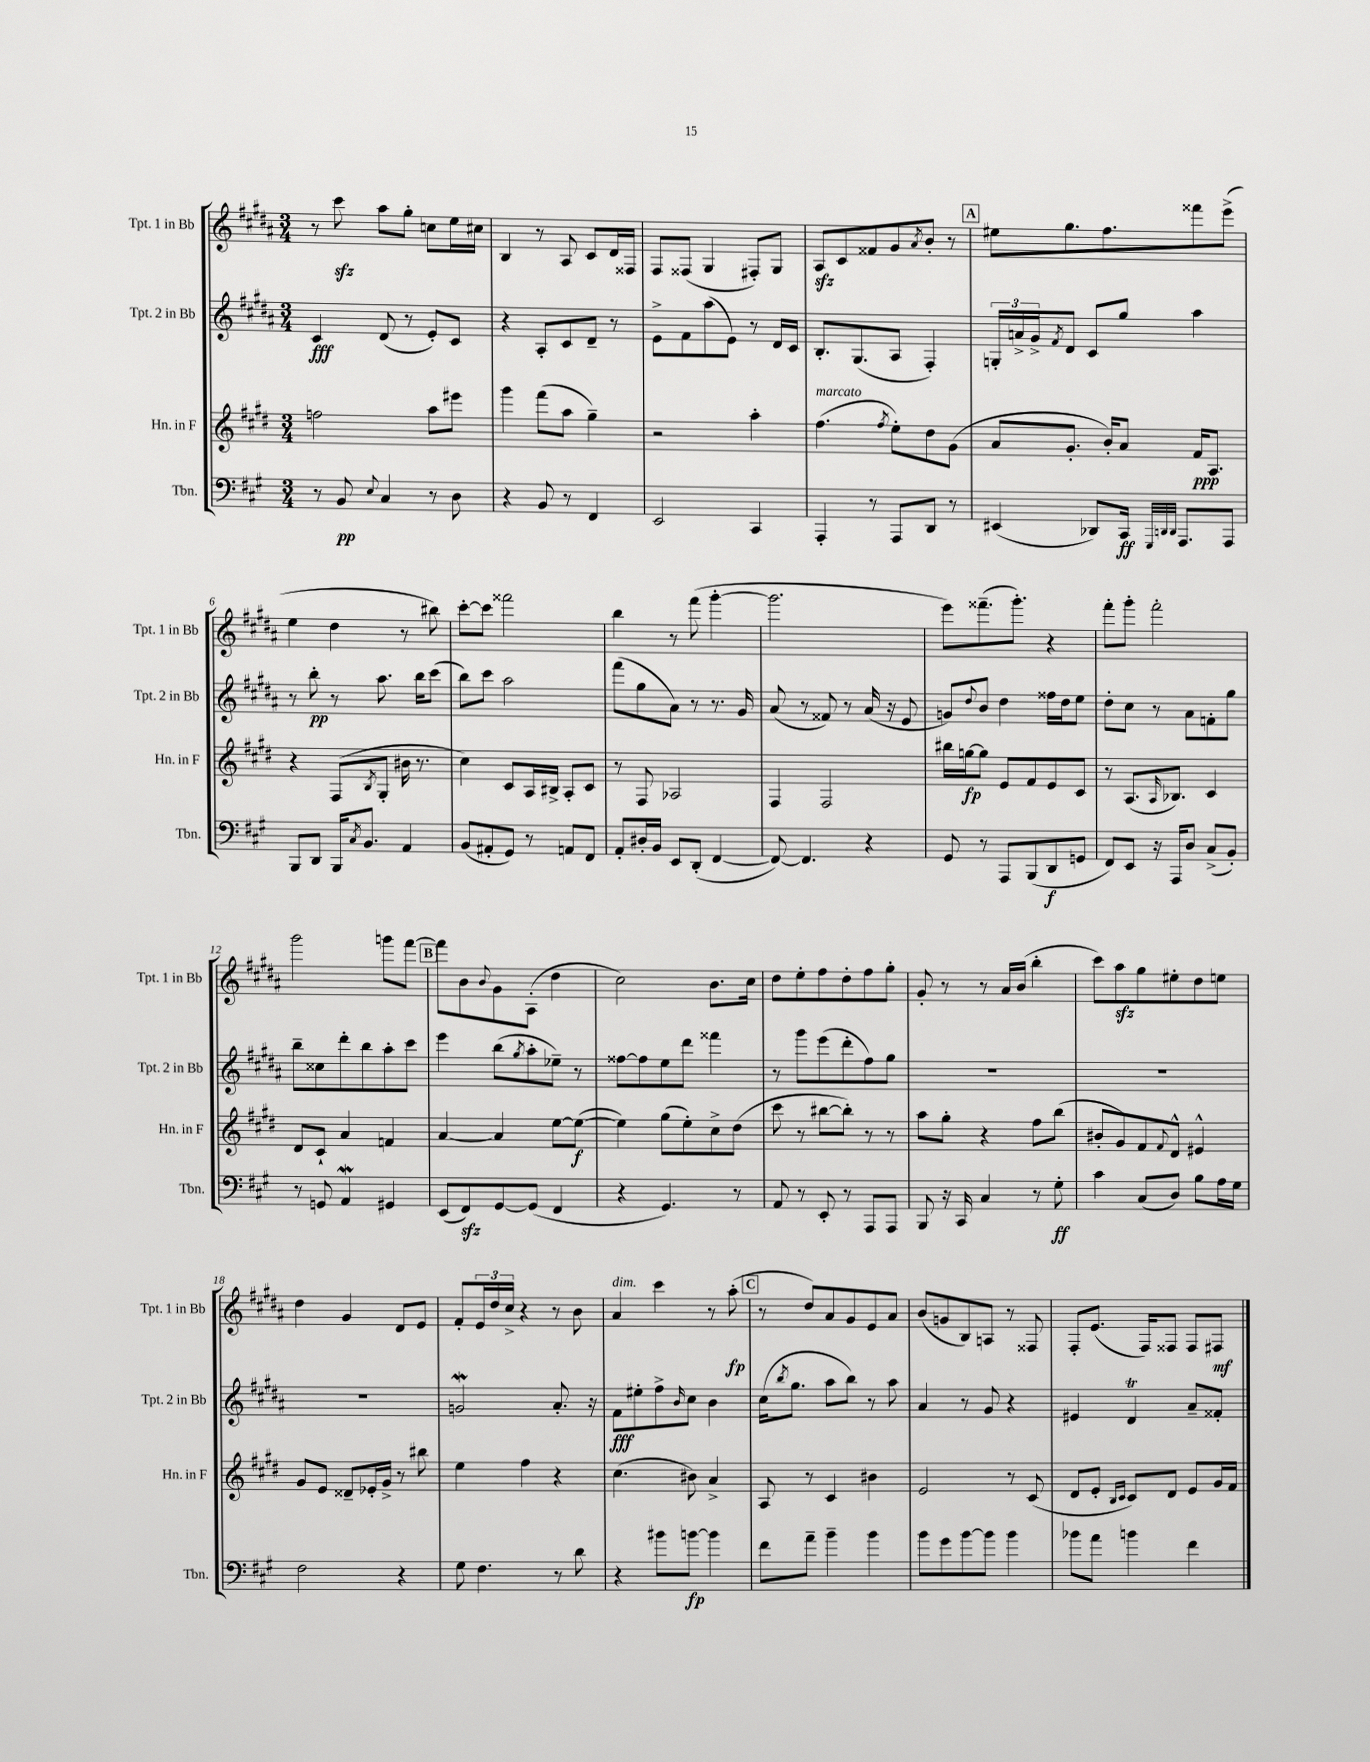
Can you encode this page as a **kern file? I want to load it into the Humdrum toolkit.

**kern	**dynam	**kern	**dynam	**kern	**dynam	**kern	**dynam
*part4	*part4	*part3	*part3	*part2	*part2	*part1	*part1
*staff4	*staff4	*staff3	*staff3	*staff2	*staff2	*staff1	*staff1
*I"Tbn.	*	*I"Hn. in F	*	*I"Tpt. 2 in Bb	*	*I"Tpt. 1 in Bb	*
*I'Tbn.	*	*I'Hn. in F	*	*I'Tpt. 2 in Bb	*	*I'Tpt. 1 in Bb	*
*clefF4	*	*clefG2	*	*clefG2	*	*clefG2	*
*k[f#c#g#]	*	*k[f#c#g#d#]	*	*k[f#c#g#d#a#]	*	*k[f#c#g#d#a#]	*
*M3/4	*	*M3/4	*	*M3/4	*	*M3/4	*
=1	=1	=1	=1	=1	=1	=1	=1
8r	.	2ffn\	.	4c#/	fff	8r	.
8BB/	pp	.	.	.	.	8ccc#zz\	.
8qqE/	.	.	.	.	.	.	.
4C#/	.	.	.	(8d#/	.	8aa#\L	.
.	.	.	.	8r	.	8gg#'\J	.
8r	.	8aa\L	.	8e'/L)	.	8ccn\L	.
8D\	.	8eee#X\J	.	8c#/J	.	16ee\L	.
.	.	.	.	.	.	16cc#X\JJ	.
=2	=2	=2	=2	=2	=2	=2	=2
4r	.	4ggg#\	.	4r	.	4B/	.
8BB/	.	(8fff#\L	.	8A#'/L	.	8r	.
8r	.	8aa\J	.	8c#/	.	8A#/	.
4FF#/	.	4gg#~\)	.	8d#~/J	.	8c#/L	.
.	.	.	.	8r	.	16d#/L	.
.	.	.	.	.	.	16F##X/JJ	.
=3	=3	=3	=3	=3	=3	=3	=3
2EE/	.	2r	.	8e^\L	.	8F#/L	.
.	.	.	.	8f#\	.	(8F##X/J	.
.	.	.	.	(8aa#\	.	4G#/	.
.	.	.	.	8e\J)	.	.	.
4CC#/	.	4aa'\	.	8r	.	8F#X'/L)	.
.	.	.	.	16d#/LL	.	8G#/J	.
.	.	.	.	16c#/JJ	.	.	.
=4	=4	=4	=4	=4	=4	=4	=4
!	!	!LO:TX:a:i:t=marcato	!	!	!	!	!
4AAA'/	.	(4.ff#\	.	8.B'/L	.	8A#zz/L	.
.	.	.	.	.	.	8c#/	.
.	.	.	.	(8.G#/	.	.	.
8r	.	.	.	.	.	8f##X/	.
.	.	8qff#/	.	.	.	.	.
8AAA/L	.	8ee'\L)	.	8A#/J	.	8g#/	.
.	.	.	.	.	.	8qa#/	.
8DD/J	.	8dd#\	.	4F#'/)	.	8b'/J	.
8r	.	(8g#\J	.	.	.	8r	.
!!LO:REH:place=s1:t=A
=5	=5	=5	=5	=5	=5	=5	=5
(4EE#X/	.	8a/L	.	24Gn'/LL	.	8ee#X\L	.
.	.	.	.	24an^/	.	.	.
.	.	.	.	24g#^/J	.	.	.
.	.	.	.	8qf#/	.	.	.
.	.	8.g#'/J	.	8d#/J	.	8.gg#\	.
8DD-X/L)	.	.	.	8c#/L	.	.	.
.	.	16b'/KL)	.	.	.	8.ff#\	.
16CC#/Jk	ff	8a/J	.	8gg#/J	.	.	.
32qqGGG#/LLL	.	.	.	.	.	.	.
32qqDDn/	.	.	.	.	.	.	.
32qqDD/JJJ	.	.	.	.	.	.	.
8.AAA/L	.	.	.	.	.	.	.
.	.	16f#/KL	ppp	4aa#\	.	8fff##X\	.
.	.	8.A/J	.	.	.	.	.
8AAA/J	.	.	.	.	.	(8eee^\J	.
!!LO:LB:g=z
=6	=6	=6	=6	=6	=6	=6	=6
8BBB/L	.	4r	.	8r	.	4ee\	.
8DD/J	.	.	.	8bb'\	pp	.	.
16BBB/KL	.	(8F#/L	.	8r	.	4dd#\	.
8qC#/	.	.	.	.	.	.	.
8.BB/J	.	.	.	.	.	.	.
.	.	8qB/	.	.	.	.	.
.	.	8G#'/J	.	8.aa#\	.	.	.
4AA/	.	16b#X\	.	.	.	8r	.
.	.	8.r	.	16bb\KL	.	.	.
.	.	.	.	(8ccc#\J	.	8bb#X\)	.
=7	=7	=7	=7	=7	=7	=7	=7
(8BB/L	.	4cc#\)	.	8bb\L)	.	[8ccc#'\L	.
8AA#X'/	.	.	.	8ccc#\J	.	8ccc#\J]	.
8GG#/J)	.	8c#/L	.	2aa#\	.	2fff##X\	.
8r	.	16A/L	.	.	.	.	.
.	.	16B#X^/JJ	.	.	.	.	.
8AAn/L	.	8A'/L	.	.	.	.	.
8FF#/J	.	8c#/J	.	.	.	.	.
=8	=8	=8	=8	=8	=8	=8	=8
8AA'/L	.	8r	.	(8fff#\L	.	4bb\	.
16D#X'/L	.	8F#/	.	8gg#\	.	.	.
16BB/JJ	.	.	.	.	.	.	.
8EE/L	.	2A-X/	.	8a#\J)	.	8r	.
(8DD'/J	.	.	.	8r	.	(8fff#\	.
[4FF#/	.	.	.	8.r	.	[4ggg#'\	.
.	.	.	.	16g#/	.	.	.
=9	=9	=9	=9	=9	=9	=9	=9
8FF#/_)	.	4F#/	.	(8a#/	.	2.ggg#\]	.
4.FF#/]	.	.	.	8r	.	.	.
.	.	2F#/	.	8f##X/)	.	.	.
.	.	.	.	8r	.	.	.
4r	.	.	.	(16a#/	.	.	.
.	.	.	.	16r	.	.	.
.	.	.	.	8e/	.	.	.
=10	=10	=10	=10	=10	=10	=10	=10
8GG#/	.	16bb#X\LL	.	8gn/L)	.	8eee\L)	.
.	.	[16ggn\J	fp	.	.	.	.
.	.	.	.	8qqdd#/	.	.	.
8r	.	8gg\J]	.	8b/J	.	(8.fff##X~\	.
8AAA/L	.	8e/L	.	4dd#\	.	.	.
.	.	.	.	.	.	8.ggg#'\J)	.
(8BBB/	.	8f#/	.	.	.	.	.
8DD/	f	8e/	.	16ff##X\LL	.	4r	.
.	.	.	.	16dd#\J	.	.	.
8GGn/J	.	8c#/J	.	8ee\J	.	.	.
=11	=11	=11	=11	=11	=11	=11	=11
8FF#/L)	.	8r	.	8dd#'\L	.	8fff#'\L	.
8EE/J	.	(8.A/L	.	8cc#\J	.	8ggg#'\J	.
16r	.	.	.	8r	.	2fff#'\	.
.	.	16qqA/	.	.	.	.	.
16AAA/KL	.	8.B-X/J)	.	.	.	.	.
8D/J	.	.	.	8a#\L	.	.	.
(8C#^/L	.	4c#/	.	8fn'\	.	.	.
8BB'/J)	.	.	.	8gg#\J	.	.	.
!!LO:LB:g=z
=12	=12	=12	=12	=12	=12	=12	=12
8r	.	8d#/L	.	8bb~\L	.	2ggg#\	.
8GGn/	.	8c#`/J	.	8cc##X\	.	.	.
4AAw/	.	4a/	.	8ddd#'\	.	.	.
.	.	.	.	8bb\	.	.	.
4GG#X/	.	4fn/	.	8aa#'\	.	8gggn\L	.
.	.	.	.	8ccc#\J	.	[8fff#\J	.
!!LO:REH:place=s1:t=B
=13	=13	=13	=13	=13	=13	=13	=13
(8EE/L	.	[4a/	.	4eee\	.	8fff#\L]	.
8FF#zz/)	.	.	.	.	.	8b\	.
.	.	.	.	.	.	8qqb/	.
[8GG#/	.	4a/]	.	(8bb\L	.	8g#\	.
.	.	.	.	8qgg#/	.	.	.
(8GG#/J]	.	.	.	8aa#'\	.	(8A#'\J	.
4FF#/	.	[8ee\L	.	8ee-X~\J)	.	4dd#\	.
.	.	(8ee\J_	f	8r	.	.	.
=14	=14	=14	=14	=14	=14	=14	=14
4r	.	4ee\])	.	[8ff##X\L	.	2cc#\)	.
.	.	.	.	8ff##\]	.	.	.
4.GG#/)	.	(8gg#\L	.	8ee\	.	.	.
.	.	8ee'\)	.	8ddd#\J	.	.	.
.	.	8cc#^\	.	4fff##X\	.	8.b\L	.
8r	.	(8dd#\J	.	.	.	.	.
.	.	.	.	.	.	16cc#\Jk	.
=15	=15	=15	=15	=15	=15	=15	=15
8AA/	.	8ccc#\	.	8r	.	8dd#\L	.
8r	.	8r	.	8ggg#\L	.	8ee'\	.
8EE'/	.	[8bb#X\L	.	(8eee\	.	8ff#\	.
8r	.	8bb#'\J])	.	8ddd#'\	.	8dd#'\	.
8AAA/L	.	8r	.	8ff#\)	.	8ff#\	.
8AAA/J	.	8r	.	8gg#\J	.	8gg#'\J	.
=16	=16	=16	=16	=16	=16	=16	=16
8BBB/	.	8aa\L	.	2.r	.	8g#'/	.
16r	.	8gg#'\J	.	.	.	8r	.
16CC#/	.	.	.	.	.	.	.
4C#/	.	4r	.	.	.	8r	.
.	.	.	.	.	.	16a#/LL	.
.	.	.	.	.	.	(16b/JJ	.
8r	.	8ff#\L	.	.	.	4bb'\	.
8G#'\	ff	(8bb\J	.	.	.	.	.
=17	=17	=17	=17	=17	=17	=17	=17
4c#\	.	8b#X'/L	.	2.r	.	8ccc#\L)	.
.	.	8g#/)	.	.	.	8aa#zz\	.
(8C#/L	.	8f#/	.	.	.	8gg#\	.
.	.	8qqf#/	.	.	.	.	.
8D/J)	.	8d#^^/J	.	.	.	8ee#X'\	.
8B\L	.	4e#X^^/	.	.	.	8dd#\	.
16A\L	.	.	.	.	.	8een\J	.
16G#\JJ	.	.	.	.	.	.	.
!!LO:LB:g=z
=18	=18	=18	=18	=18	=18	=18	=18
2F#\	.	8g#/L	.	2.r	.	4dd#\	.
.	.	8e/J	.	.	.	.	.
.	.	8d##X~/L	.	.	.	4g#/	.
.	.	16e-X'/L	.	.	.	.	.
.	.	16g#^/JJ	.	.	.	.	.
4r	.	8r	.	.	.	8d#/L	.
.	.	8bb#X\	.	.	.	8e/J	.
=19	=19	=19	=19	=19	=19	=19	=19
8G#\	.	4ee\	.	2gnw/	.	8f#'/L	.
4.F#\	.	.	.	.	.	24e/L	.
.	.	.	.	.	.	24dd#/	.
.	.	.	.	.	.	24cc#^/JJ	.
.	.	4ff#\	.	.	.	4r	.
8r	.	4r	.	8.a#'/	.	8r	.
8d\	.	.	.	.	.	8b\	.
.	.	.	.	16r	.	.	.
=20	=20	=20	=20	=20	=20	=20	=20
!	!	!	!	!	!	!LO:TX:a:i:t=dim.	!
4r	.	(4.cc#\	.	8f#\L	fff	4a#/	.
.	.	.	.	8ee#X'\	.	.	.
8b#X\L	.	.	.	8ff#^\	.	4ccc#\	.
.	.	.	.	16qqb/	.	.	.
[8bn\J	fp	8b#X\)	.	8cc#\J	.	.	.
4b\]	.	4a^/	.	4b\	.	8r	.
.	.	.	.	.	.	(8aa#'\	fp
!!LO:REH:place=s1:t=C
=21	=21	=21	=21	=21	=21	=21	=21
8f#\L	.	8A/	.	(16cc#\KL	.	8r	.
.	.	.	.	8qbb/	.	.	.
.	.	.	.	8.gg#\J	.	.	.
8a~\J	.	8r	.	.	.	8dd#/L)	.
4b~\	.	4c#/	.	8aa#\L	.	8a#/	.
.	.	.	.	8bb\J)	.	8g#/	.
4b\	.	4b#X\	.	8r	.	8e/	.
.	.	.	.	8aa#\	.	8a#/J	.
=22	=22	=22	=22	=22	=22	=22	=22
8b\L	.	2e/	.	4a#/	.	(8b/L	.
8g#\	.	.	.	.	.	8gn/	.
[8b\	.	.	.	8r	.	8B/)	.
8b\J]	.	.	.	8g#/	.	8An/J	.
4b\	.	8r	.	4r	.	8r	.
.	.	(8c#/	.	.	.	8F##X/	.
=23	=23	=23	=23	=23	=23	=23	=23
8b-X\L	.	8d#/L	.	4e#X/	.	8F#'/L	.
8a\J	.	8e'/J	.	.	.	(8.e/J	.
.	.	16qqB/LL	.	.	.	.	.
.	.	16qqc#/JJ	.	.	.	.	.
4bn\	.	8c#/L)	.	4d#t/	.	.	.
.	.	.	.	.	.	16F#/KL)	.
.	.	8d#/J	.	.	.	8F##X/J	.
4f#\	.	8e/L	.	8a#~/L	.	8F##/L	.
.	.	16g#/L	.	8f##X'/J	.	8F#X/J	mf
.	.	16f#/JJ	.	.	.	.	.
==	==	==	==	==	==	==	==
*-	*-	*-	*-	*-	*-	*-	*-
